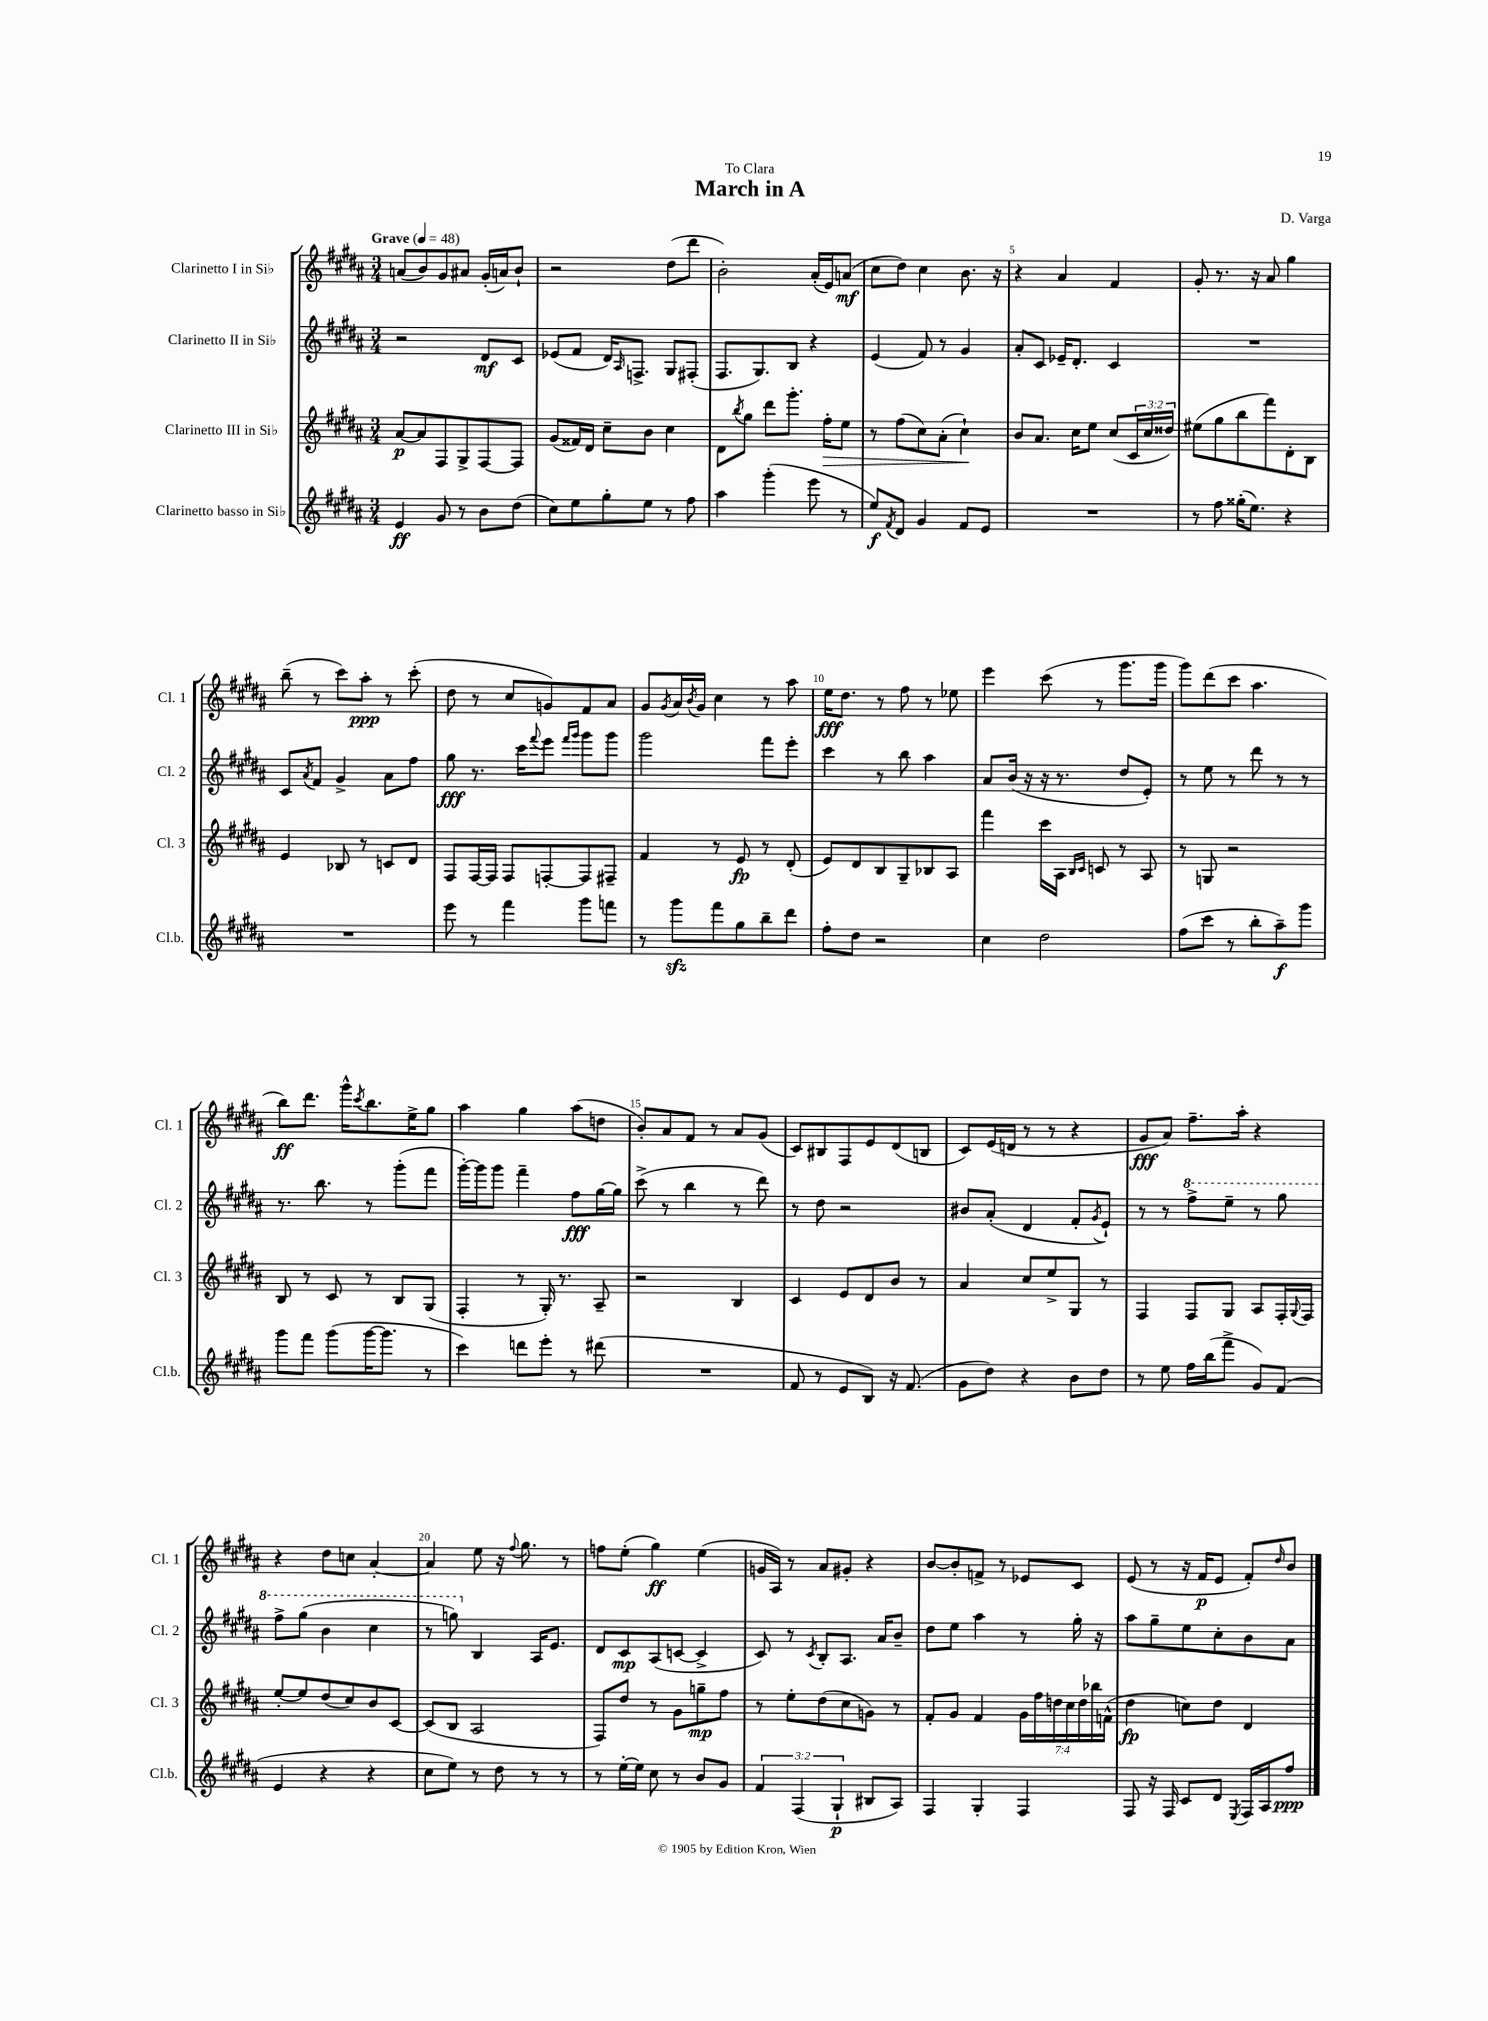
\header { title = "March in A" composer = "D. Varga" dedication = "To Clara" }
<<
\new StaffGroup <<
\new Staff = "s0" \with { instrumentName = "Clarinetto I in Sib" shortInstrumentName = "Cl. 1" } {
    \clef treble \key b \major \numericTimeSignature \time 3/4 \tempo "Grave" 4 = 48
    a'8( b'8) gis'8 ais'8 gis'16-.( a'16) b'8-! |
    r2 dis''8( dis'''8 |
    b'2-.) ais'16-.( e'16) a'8\mf( |
    cis''8 dis''8) cis''4 b'8. r16 |
    r4 ais'4 fis'4 |
    gis'8-. r8. r16 ais'8 gis''4 |
    b''8--( r8 cis'''8) ais''8-.\ppp r8 cis'''8-.( |
    dis''8 r8 cis''8 g'8) fis'8 ais'8 |
    gis'8 \acciaccatura { gis'8 } ais'16 \acciaccatura { b'8 } gis'16 cis''4 r8 ais''8 |
    e''16\fff dis''8. r8 fis''8 r8 ees''8 |
    e'''4 cis'''8( r8 gis'''8. gis'''16 |
    gis'''8) dis'''8( cis'''8 ais''4. |
    b''8\ff) dis'''8. gis'''16-^ \acciaccatura { cis'''8 } b''8. e''16-> gis''8 |
    ais''4 gis''4 ais''8( d''8 |
    b'8-.) ais'8 fis'8 r8 ais'8 gis'8( |
    cis'8) bis8 fis8 e'8 dis'8( b8 |
    cis'8) e'16( d'16 r8 r8 r4 |
    gis'8\fff ais'8) fis''8.-- ais''16-. r4 |
    r4 dis''8 c''8 ais'4~-. |
    ais'4 e''8 r16 \appoggiatura { fis''8 } gis''8. r8 |
    f''8 e''8-.( gis''4\ff) e''4( |
    g'16 ais16) r8 ais'8 gis'8-. r4 |
    b'8~ b'8-. f'8-> r8 ees'8 cis'8 |
    e'8( r8 r16 fis'16\p e'8 fis'8-.) \grace { dis''16 } b'8 \bar "|." |
}
\new Staff = "s1" \with { instrumentName = "Clarinetto II in Sib" shortInstrumentName = "Cl. 2" } {
    \clef treble \key b \major \numericTimeSignature \time 3/4
    r2 dis'8\mf cis'8 |
    ees'8( fis'8 dis'16) \grace { ais16 } f8.-> gis8 fis8-.( |
    fis8. gis8.) b8 r4 |
    e'4( fis'8) r8 gis'4 |
    ais'8-. cis'8 ees'16-- dis'8.-. cis'4 |
    R2. |
    cis'8 \acciaccatura { ais'8 } fis'8 gis'4-> ais'8 fis''8 |
    gis''8\fff r8. cis'''16 \appoggiatura { fis'''8 } e'''8 \grace { fis'''16 gis'''16 } gis'''8 gis'''8 |
    gis'''2 fis'''8 e'''8-. |
    cis'''4 r8 b''8 ais''4 |
    ais'8 b'16( r16 r16 r8. dis''8 e'8-.) |
    r8 e''8 r8 dis'''8 r8 r8 |
    r8. b''8. r8 gis'''8-.( fis'''8 |
    gis'''16~-.) gis'''16 gis'''8 fis'''4-- fis''8\fff gis''16~ gis''16 |
    cis'''8->( r8 b''4 r8 dis'''8) |
    r8 dis''8 r2 |
    bis'8 ais'8-.( dis'4 fis'8-. \acciaccatura { gis'8 } e'8-!) |
    r8 r8 \ottava #1 fis'''8-> e'''8-- r8 gis'''8 |
    fis'''8-> gis'''8( b''4 cis'''4 |
    r8 g'''8) \ottava #0 b4 ais16 e'8. |
    dis'8 cis'8\mp ais8( c'8~ c'4-> |
    cis'8) r8 \acciaccatura { cis'8 } b8-. ais8. ais'16 b'8-- |
    dis''8 e''8 ais''4 r8 gis''16-. r16 |
    ais''8 gis''8-- e''8 cis''8-. b'8 ais'8 \bar "|." |
}
\new Staff = "s2" \with { instrumentName = "Clarinetto III in Sib" shortInstrumentName = "Cl. 3" } {
    \clef treble \key b \major \numericTimeSignature \time 3/4 \override Staff.TupletNumber.text = #tuplet-number::calc-fraction-text
    ais'8~\p ais'8 fis8 gis8-> fis8~ fis8 |
    gis'8( fisis'16) dis'16 cis''8-- b'8 cis''4 |
    dis'8 \acciaccatura { b''8 } gis''8 dis'''8 gis'''8.-. fis''16-.\> e''8 |
    r8 fis''8( cis''8) ais'8-.( cis''4-!\!) |
    b'8 ais'8. cis''16 e''8 cis''8( \tuplet 3/2 { cis'16 cis''16 disis''16) } |
    eis''8( gis''8 b''8 fis'''8) dis'8-. b8 |
    e'4 bes8 r8 c'8 dis'8 |
    fis8 fis16~ fis16 fis8 f8~-. f8 fis8-- |
    fis'4 r8 e'8\fp r8 dis'8-.( |
    e'8) dis'8 b8 gis8-- bes8 ais8 |
    fis'''4 cis'''16 ais16 \grace { b16 cis'16 } c'8 r8 ais8 |
    r8 g8 r2 |
    b8 r8 cis'8 r8 b8 gis8( |
    fis4-. r8 gis16-.) r8. ais8-- |
    r2 b4 |
    cis'4 e'8 dis'8 b'8 r8 |
    ais'4 cis''8 e''8-> gis8 r8 |
    fis4 fis8 gis8 ais8 fis16-. \appoggiatura { gis8 } fis16 |
    e''8~-. e''8 dis''8( cis''8) b'8 cis'8~ |
    cis'8( b8 ais2 |
    fis8) dis''8 r8 gis'8 g''8--\mp fis''8 |
    r8 e''8-. dis''8( cis''8 g'8) r8 |
    fis'8-. gis'8 fis'4 \tuplet 7/4 { gis'16 fis''16 d''16 cis''16 d''16 bes''16 f'16-^( } |
    dis''4\fp c''8) dis''8 dis'4 \bar "|." |
}
\new Staff = "s3" \with { instrumentName = "Clarinetto basso in Sib" shortInstrumentName = "Cl.b." } {
    \clef treble \key b \major \numericTimeSignature \time 3/4 \override Staff.TupletNumber.text = #tuplet-number::calc-fraction-text
    e'4\ff gis'8 r8 b'8 dis''8( |
    cis''8) e''8 gis''8-. e''8 r8 fis''8 |
    ais''4 gis'''4-.( e'''8 r8 |
    e''8\f) \acciaccatura { fis'8 } dis'8 gis'4 fis'8 e'8 |
    R2. |
    r8 fis''8 gisis''16-.( e''8.) r4 |
    R2. |
    e'''8 r8 fis'''4 gis'''8 f'''8 |
    r8 gis'''8\sfz fis'''8 gis''8 b''8-- dis'''8 |
    fis''8-. dis''8 r2 |
    cis''4 dis''2 |
    fis''8( cis'''8 r8 b''8-. ais''8--\f) gis'''8 |
    gis'''8 fis'''8 gis'''8( gis'''16~ gis'''8. r8 |
    cis'''4) d'''8 e'''8-. r8 dis'''8( |
    R2. |
    fis'8 r8 e'8 b8) r16 fis'8.( |
    gis'8 dis''8) r4 b'8 dis''8 |
    r8 e''8 fis''16 b''16( fis'''8-> gis'8) fis'8( |
    e'4 r4 r4 |
    cis''8 e''8) r8 dis''8 r8 r8 |
    r8 e''16~-. e''16 cis''8 r8 b'8 gis'8 |
    \tuplet 3/2 { fis'4 fis4( gis4-!\p } bis8 ais8) |
    fis4 gis4-. fis4 |
    fis8 r16 fis16 cis'8 dis'8 \acciaccatura { e8 } fis16 ais16 fis''8\ppp \bar "|." |
}
>>
>>
\layout { \context { \Score \override BarNumber.break-visibility = ##(#f #t #t) barNumberVisibility = #(every-nth-bar-number-visible 5) } }
